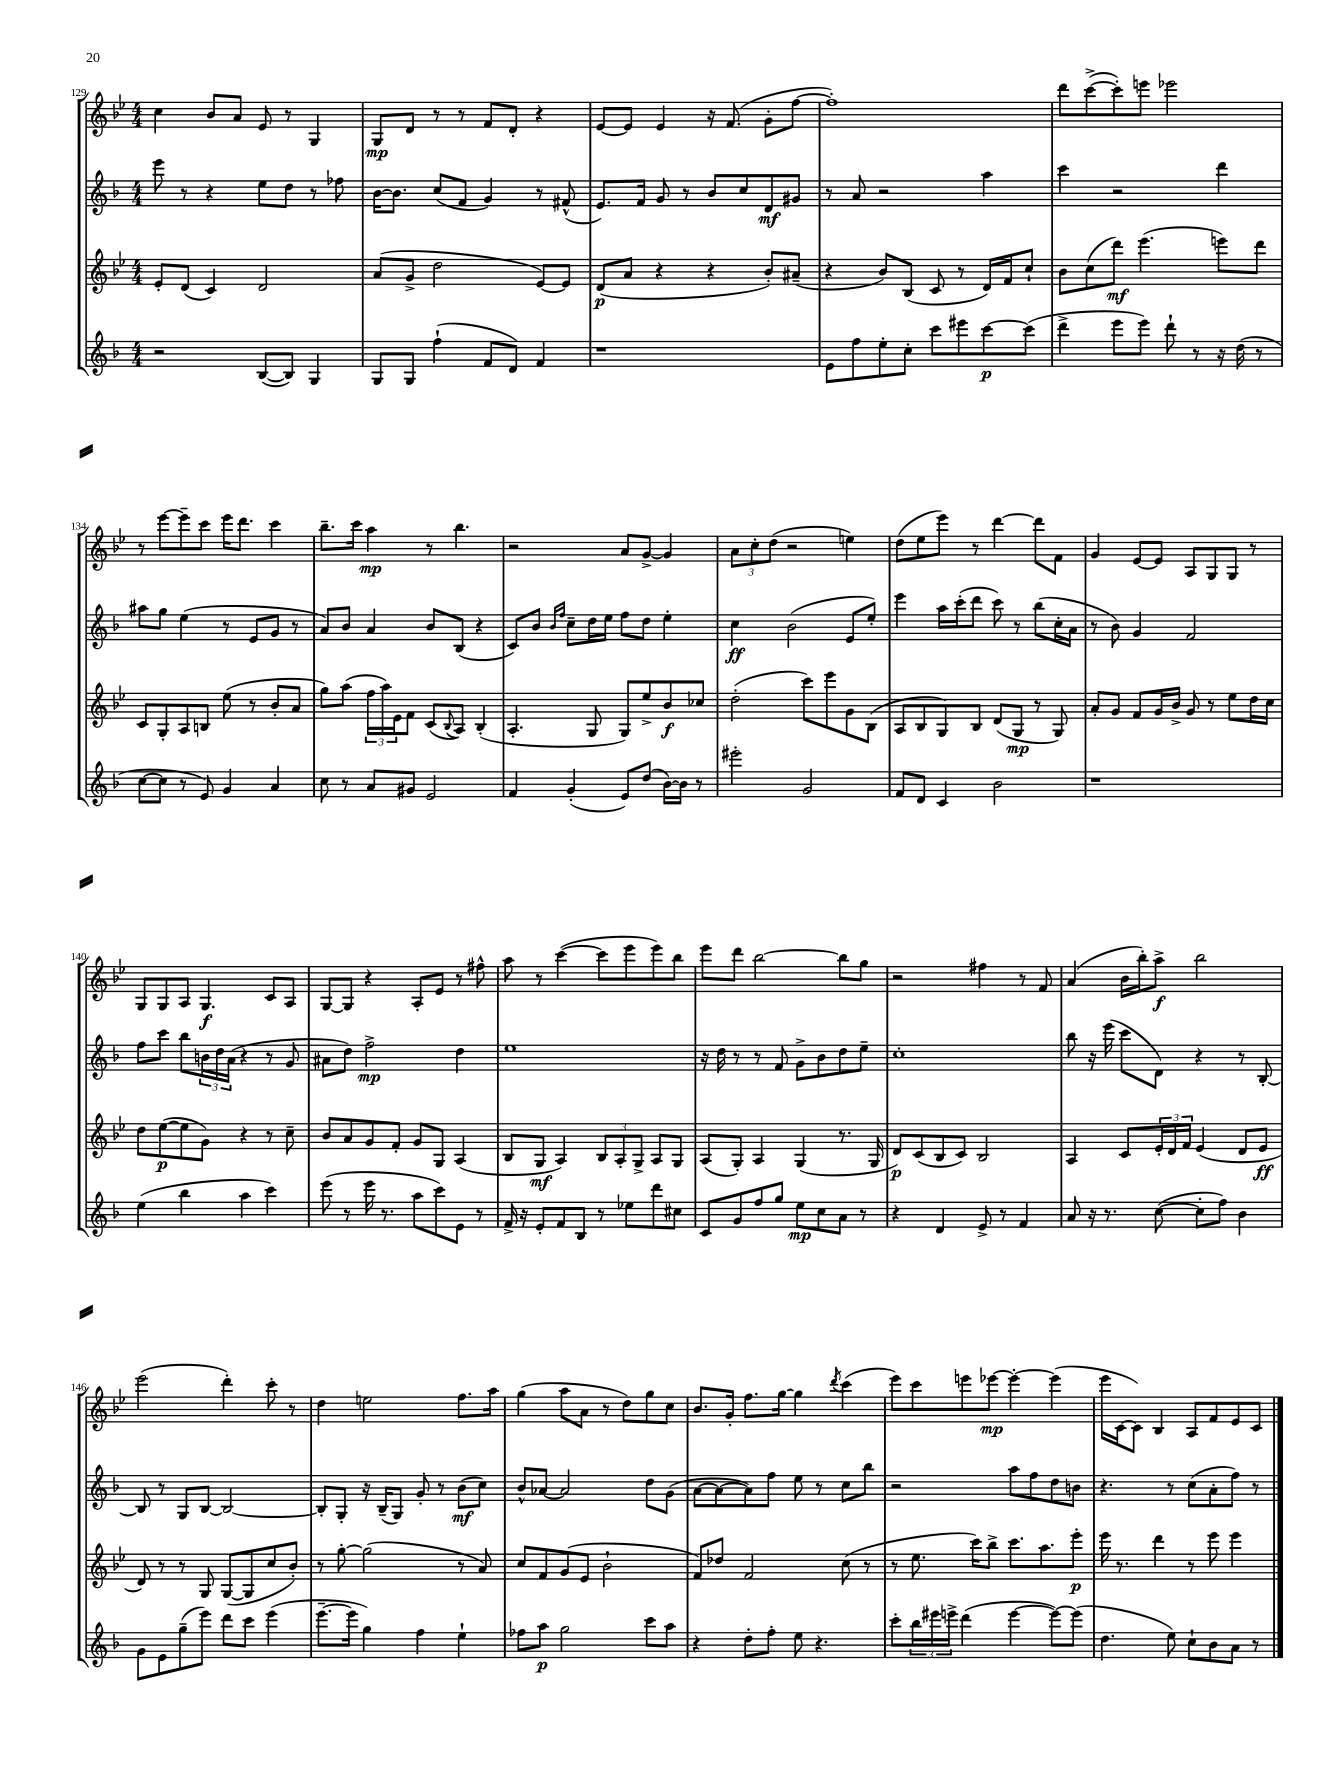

**kern	**kern	**kern	**kern
*staff4	*staff3	*staff2	*staff1
*clefG2	*clefG2	*clefG2	*clefG2
*k[b-]	*k[b-e-]	*k[b-]	*k[b-e-]
*M4/4	*M4/4	*M4/4	*M4/4
2r	8e-'/L	8eee\	4cc\
.	(8d/J	8r	.
.	4c/)	4r	8b-/L
.	.	.	8a/J
([8B-/L	2d/	8ee\L	8e-/
8B-/]J)	.	8dd\J	8r
4G/	.	8r	4G/
.	.	8ff-\	.
=	=	=	=
8G/L	(8a/L	[16b-\LK	8G/L
.	.	8.b-\]J	.
8G/J	8g^/J	.	8d/J
(4ff`\	2dd\	(8cc/L	8r
.	.	8f/J	8r
8f/L	.	4g/)	8f/L
8d/J)	.	.	8d'/J
4f/	[8e-/L)	8r	4r
.	8e-/]J	(8f#^^/	.
=	=	=	=
1r	(8d/L	8.e/L)	[8e-/L
.	8a/J	.	8e-/]J
.	.	16f/Jk	.
.	4r	8g/	4e-/
.	.	8r	.
.	4r	8b-/L	16r
.	.	.	(8.f/
.	.	8cc/	.
.	8b-'/L)	8d/	8g'\L
.	(8a#~/J	8g#/J	[8ff\J
=	=	=	=
8e\L	4r	8r	1ff'])
8ff\	.	8a/	.
8ee'\	8b-/L)	2r	.
8cc'\J	(8B-/J	.	.
8ccc\L	8c/	.	.
8eee#\	8r	.	.
[8ccc\	16d/LL)	4aa\	.
.	16f/J	.	.
(8ccc\]J	8cc`/J	.	.
=	=	=	=
4ddd^\	8b-\L	4ccc\	8ddd\L
.	(8cc\	.	([8ccc^\
8eee\L	8ddd\J)	2r	8ccc'\])
8eee\J)	(4.eee-\	.	8eee\J
8ddd`\	.	.	2eee-\
8r	.	.	.
16r	8eee\L)	4ddd\	.
(16dd\	.	.	.
8r	8ddd\J	.	.
=	=	=	=
[8cc\L	8c/L	8aa#\L	8r
8cc\]J	8G'/	8gg\J	[8eee-\L
8r	8A/	(4ee\	8eee-~\]
8e/)	8B/J	.	8ccc\J
4g/	(8ee-\	8r	16eee-\LK
.	.	.	8.ddd\J
.	8r	8e/L	.
4a/	8b-'/L	8g/J	4ccc\
.	8a/J	8r	.
=	=	=	=
8cc\	8gg\L)	8a/L)	8.bb-~\L
8r	(8aa\J	8b-/J	.
.	.	.	16ccc\Jk
8a/L	24ff\LL	4a/	4aa\
.	24aa\)	.	.
.	24e-\J	.	.
8g#/J	8f\J	.	.
2e/	(8c/L	8b-/L	8r
.	8qqB-/	.	.
.	8A/J)	(8B-/J	4.bb-\
.	(4B-'/	4r	.
=	=	=	=
4f/	4.A'/	8c/L)	2r
.	.	8b-/J	.
.	.	16qqb-/LL	.
.	.	16qqff/JJ	.
(4g'/	.	8cc~\L	.
.	8G/	16dd\L	.
.	.	16ee\JJ	.
8e/L)	8G/L)	8ff\L	8a/L
(8dd/J	8ee-^/	8dd\J	[8g^/J
[16b-\LL)	8b-/	4ee'\	4g/]
16b-\]JJ	.	.	.
8r	8cc-/J	.	.
=	=	=	=
2eee#'\	(2dd'\	4cc\	12a\L
.	.	.	12cc'\
.	.	.	(12dd\J
.	.	(2b-\	2r
2g/	8ccc\L)	.	.
.	8eee-\	.	.
.	8g\	8e/L	4ee\)
.	(8B-\J	8ee'/J)	.
=	=	=	=
8f/L	8A/L	4eee\	(8dd\L
8d/J	8B-/	.	8ee-\
4c/	8G/)	16aa\LL	8eee-\J)
.	.	(16ccc'\J	.
.	8B-/J	8ddd\J	8r
2b-\	(8d/L	8ccc\)	[4ddd\
.	8G/J	8r	.
.	8r	(8bb-\L	8ddd\]L
.	8G/)	16cc'\L	8f\J
.	.	16a\JJ	.
=	=	=	=
1r	8a'/L	8r	4g/
.	8g/J	8b-\)	.
.	8f/L	4g/	[8e-/L
.	16g/L	.	8e-/]J
.	16b-^/JJ	.	.
.	8g/	2f/	8A/L
.	8r	.	8G/
.	8ee-\L	.	8G/J
.	16dd\L	.	8r
.	16cc\JJ	.	.
=	=	=	=
(4ee\	8dd\L	8ff\L	8G/L
.	([8ee-\	8ccc\J	8G/
4bb-\	8ee-\]	8bb-\L	8A/J
.	8g\J)	24b\L	4.G/
.	.	24dd\	.
.	.	(24a\JJ	.
4aa\	4r	4r	.
4ccc\)	8r	8r	8c/L
.	8cc~\	8g/	8A/J
=	=	=	=
(8eee\	8b-/L	8a#\L	[8G/L
8r	8a/	8dd\J)	8G/]J
16eee\	8g/	2ff^\	4r
8.r	.	.	.
.	8f'/J	.	.
8aa\L	8g/L	.	8A'/L
8ccc\)	8G/J	.	8e-/J
8e\J	(4A/	4dd\	8r
8r	.	.	8ff#^^\
=	=	=	=
16f^/	8B-/L	1ee	8aa\
16r	.	.	.
8e'/L	8G/J	.	8r
8f/	4A/)	.	([4ccc\
8B-/J	.	.	.
8r	12B-/L	.	8ccc\]L
.	12A'/	.	.
8ee-\L	.	.	8eee-\
.	12G^/J	.	.
8ddd\	8A/L	.	8eee-\)
8cc#\J	8G/J	.	8bb-\J
=	=	=	=
8c/L	(8A/L	16r	8eee-\L
.	.	16dd\	.
8g/	8G'/J)	8r	8ddd\J
8ff/	4A/	8r	[2bb-\
8gg/J	.	8f/	.
8ee\L	(4G/	8g^\L	.
8cc\	.	8b-\	.
8a\J	8.r	8dd\	8bb-\]L
8r	.	8ee~\J	8gg\J
.	16G/	.	.
=	=	=	=
4r	8d/L)	1cc'	2r
.	(8c/	.	.
4d/	8B-/	.	.
.	8c/J)	.	.
8e^/	2B-/	.	4ff#\
8r	.	.	.
4f/	.	.	8r
.	.	.	8f/
=	=	=	=
8a/	4A/	8bb-\	(4a/
16r	.	16r	.
8.r	.	(16eee\	.
.	8c/L	8ccc\L	16b-\LL
.	.	.	16bb-'\J)
([8cc\	24e-'/L	8d\J)	8aa^\J
.	24d/	.	.
.	24f/JJ	.	.
8cc'\]L	(4e-/	4r	2bb-\
8ff\J)	.	.	.
4b-\	8d/L	8r	.
.	8e-/J	[8B-'/	.
=	=	=	=
8g\L	8d/)	8B-/]	(2eee-\
8e\	8r	8r	.
(8gg~\	8r	8G/L	.
8eee\J)	8G/	[8B-/J	.
8ddd\L	([8G/L	2B-/_	4ddd'\)
8ccc\J	8G/]	.	.
(4eee\	8cc/	.	8ccc'\
.	8b-'/J)	.	8r
=	=	=	=
[8.eee~\L	8r	8B-'/]L	4dd\
.	[8gg'\	8G'/J	.
16eee\]Jk	.	.	.
4gg\)	(2gg\]	16r	2ee\
.	.	(16B-~/LK	.
.	.	8G/J)	.
4ff\	.	8g'/	.
.	.	8r	.
4ee`\	8r	(8b-\L	8.ff\L
.	8a/)	8cc\J)	.
.	.	.	16aa\Jk
=	=	=	=
8ff-\L	8cc/L	8b-^^/L	(4gg\
8aa\J	8f/	[8a-/J	.
2gg\	(8g/	2a-/]	8aa\L
.	8e-/J	.	8a\J
.	2b-`\	.	8r
.	.	.	8dd\L)
8ccc\L	.	8dd\L	8gg\
8aa\J	.	(8g\J	8cc\J
=	=	=	=
4r	8f/L)	[8a\L	8.b-/L
.	8dd-/J	8a\_	.
.	.	.	16g'/Jk
8dd'\L	2f/	8a\])	8.ff\L
8ff'\J	.	8ff\J	.
.	.	.	[16gg\Jk
8ee\	.	8ee\	4gg\]
4.r	.	8r	.
.	.	.	8qddd/
.	(8cc\	8cc\L	(4ccc\
.	8r	8bb-\J	.
=	=	=	=
8ccc'\L	8r	2r	8eee-\L)
24bb-\L	8.ee-\	.	8ccc\
24eee#\	.	.	.
24eee^\JJ	.	.	.
(4ddd\	.	.	8eee\
.	16ccc\LK)	.	.
.	8bb-^\J	.	[8eee-\J
[4eee\	8.ccc\L	8aa\L	4eee-'\_
.	.	8ff\	.
.	8.aa\	.	.
8eee\_L)	.	8dd\	(4eee-\]
(8eee\]J	8eee-'\J	8b\J	.
=	=	=	=
4.dd\	16eee-\	4.r	16eee-\LL
.	8.r	.	[16c\J
.	.	.	8c\]J)
.	4ddd\	.	4B-/
8ee\)	.	8r	.
8cc`\L	8r	(8cc\L	8A/L
8b-\	8eee-\	8a'\	8f/
8a\J	4eee-\	8ff\J)	8e-/
8r	.	8r	8c/J
==	==	==	==
*-	*-	*-	*-
